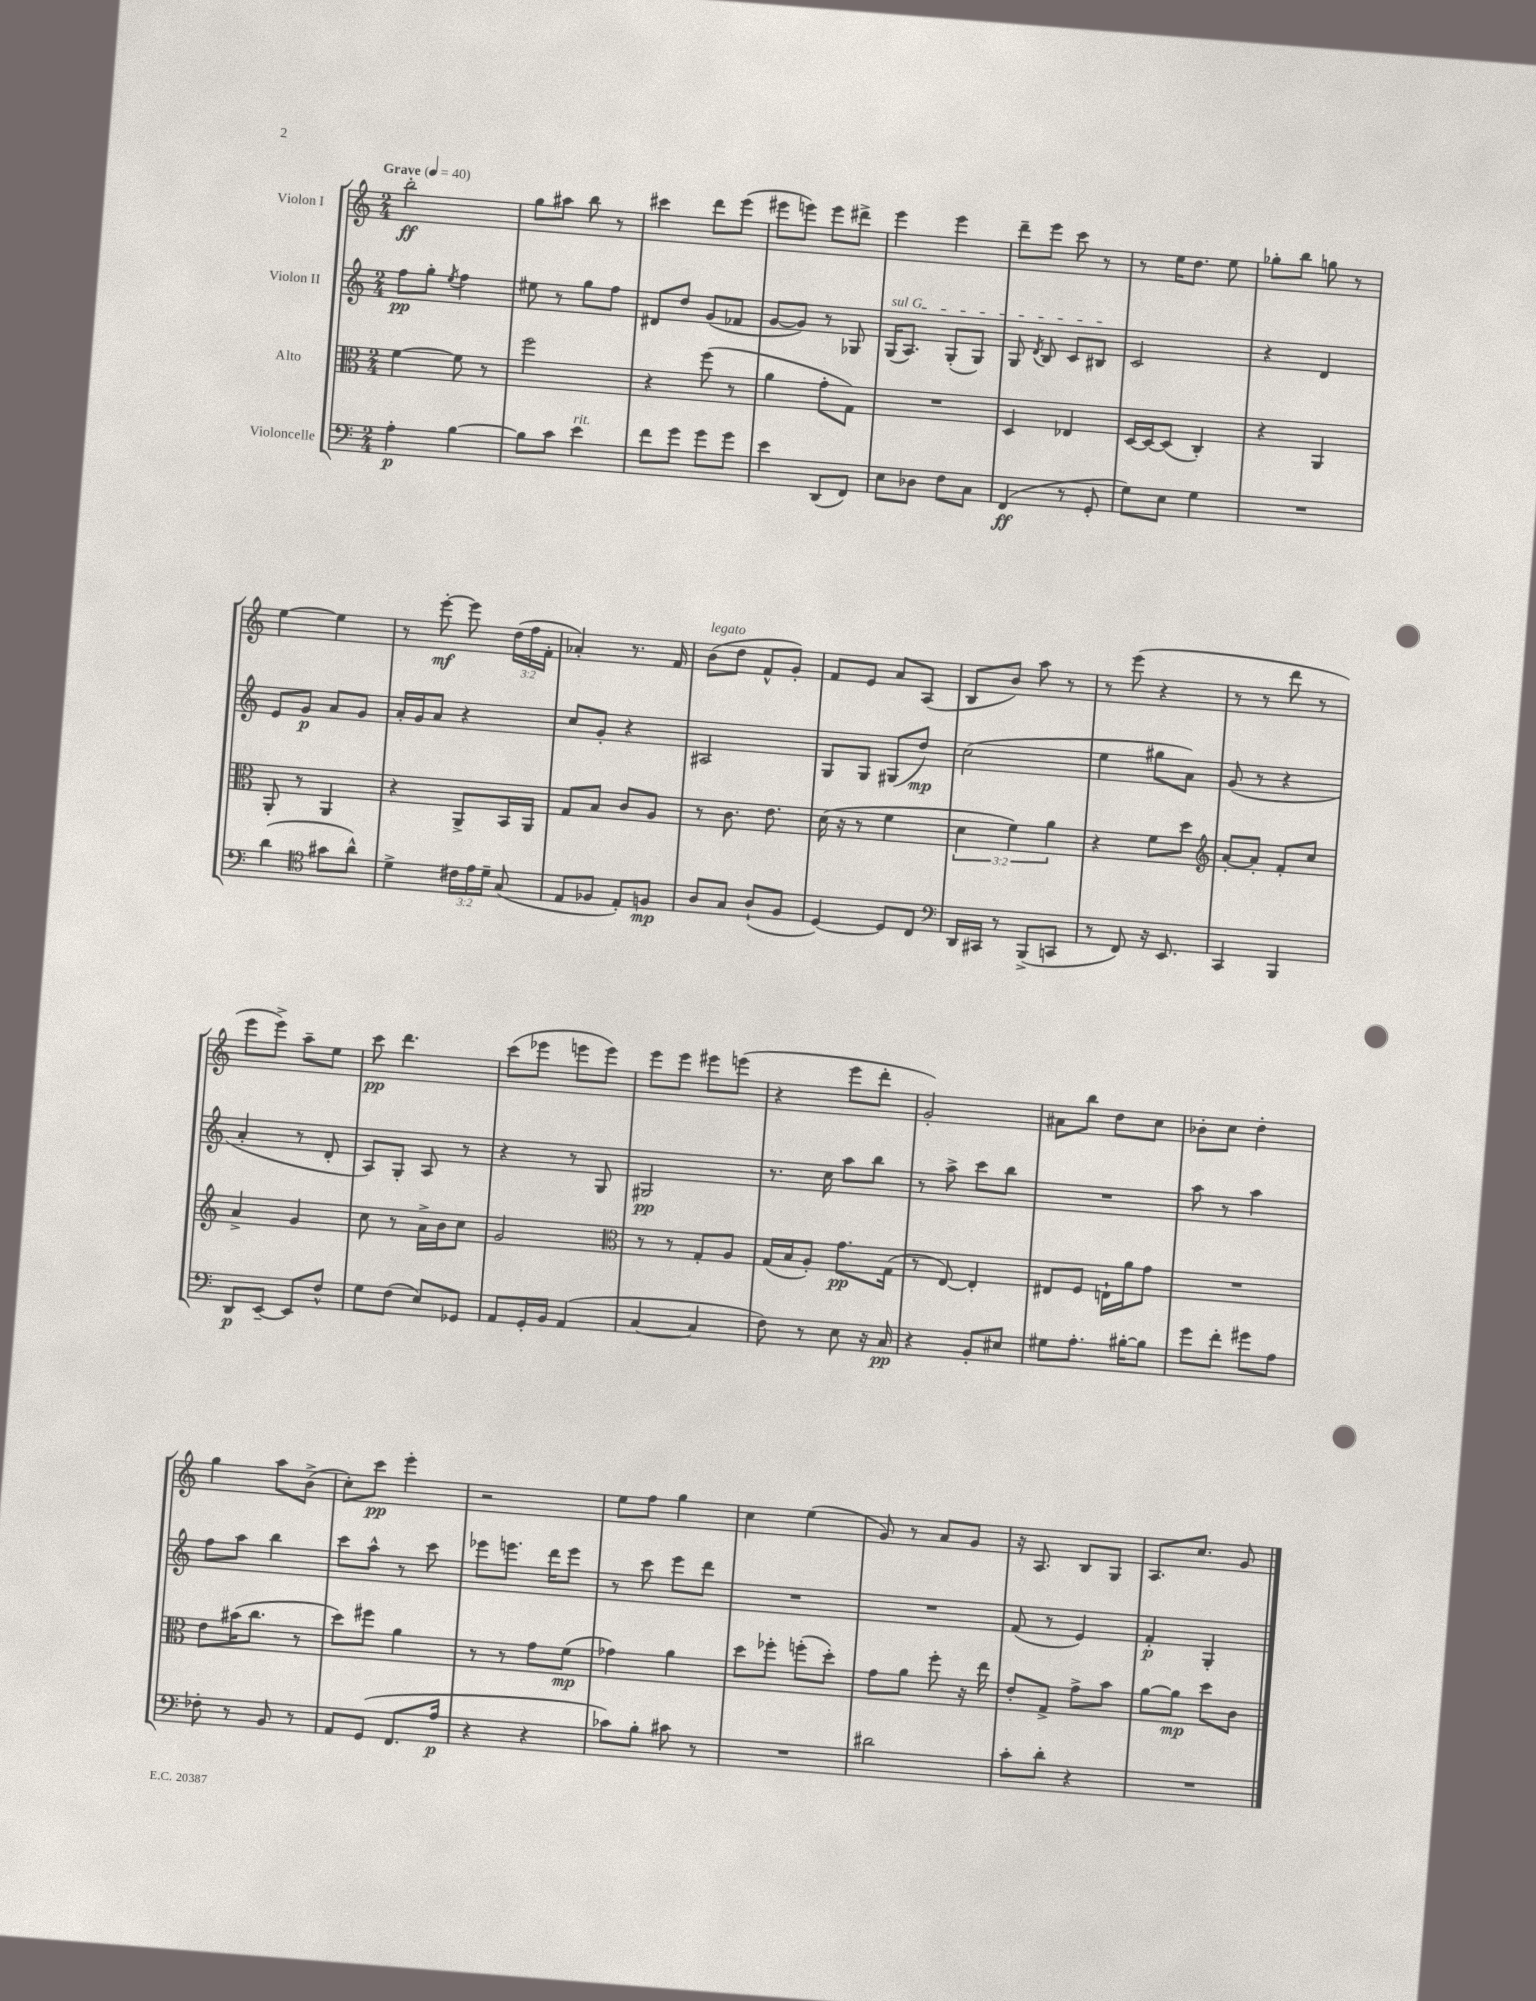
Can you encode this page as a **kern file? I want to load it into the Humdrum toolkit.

**kern	**kern	**kern	**kern
*staff4	*staff3	*staff2	*staff1
*clefF4	*clefC3	*clefG2	*clefG2
*k[]	*k[]	*k[]	*k[]
*M2/4	*M2/4	*M2/4	*M2/4
*MM40	*MM40	*MM40	*MM40
4A'	[4f	8ff	2bb'
.	.	8gg'	.
.	.	8qee	.
[4B	8f]	4ff	.
.	8r	.	.
=	=	=	=
8B]	2ff	8ee#	8gg
8c	.	8r	8aa#
4e	.	8gg	8bb
.	.	8ff	8r
=	=	=	=
8f	4r	8d#	4ccc#
8g	.	8dd	.
8g	(8ff	(8g	8ddd
8g	8r	8f-	(8eee
=	=	=	=
4e	4a	[8g	8eee#
.	.	8g])	8eee)
(8DD	8g'	8r	8eee
8FF)	8G)	8G-	8ddd#^
=	=	=	=
8E	2r	(16G	4eee
.	.	8.A)	.
8D-	.	.	.
8F	.	(8G'	4eee
8C	.	8G)	.
=	=	=	=
(4FF	4D	8G	8ddd~
.	.	8qd	.
.	.	8B	8eee
8r	4E-	8c	8ccc
8GG'	.	8B#	8r
=	=	=	=
8G)	[16D	2c	8r
.	16D_	.	.
8E	(8D]	.	16ee
.	.	.	8.dd
4G	4C')	.	.
.	.	.	8ee
=	=	=	=
2r	4r	4r	8gg-'
.	.	.	8bb
.	4AA	4d	8gg
.	.	.	8r
=	=	=	=
(4d	8AA'	8e	[4ee
.	8r	8g	.
*clefC4	*	*	*
8g#	4AA	8a	4ee]
8a^^)	.	8g	.
=	=	=	=
4d^	4r	16a'	8r
.	.	16g	.
.	.	8a	[8eee'
24c#	8AA^	4r	8eee]
24e	.	.	.
24d~	.	.	.
(8G	16BB	.	(24dd
.	.	.	24ff
.	16AA	.	.
.	.	.	24f'
=	=	=	=
8E	8G	8cc	4a-')
8F-	8B	8g'	.
8E')	8c	4r	8.r
8F	8A	.	.
.	.	.	16f
=	=	=	=
8A	8r	2A#	(8b
8G	8.c	.	8dd
(8A`	.	.	8f^^
.	8.e	.	.
8F	.	.	8g')
=	=	=	=
[4D)	(16d	8G	8f
.	16r	.	.
.	8r	8G	8e
8D]	4f	(8G#	8a
8C	.	8dd)	(8A
=	=	=	=
*clefF4	*	*	*
16DD	6d	(2cc	8B
16CC#	.	.	.
8r	.	.	8b)
.	6f)	.	.
(8BBB^	.	.	8aa
.	6a	.	.
8CC	.	.	8r
=	=	=	=
8r	4r	4ee	8r
8FF)	.	.	(8eee
16r	8f	8gg#	4r
8.EE	.	.	.
.	8dd	8a)	.
=	=	=	=
*	*clefG2	*	*
4CC	[8a'	(8g	8r
.	8a']	8r	8r
4BBB	8f'	4r	8ddd
.	8cc	.	8r
=	=	=	=
8DD	4a^	4a'	8eee
[8EE~	.	.	8eee^)
8EE]	4g	8r	8aa~
8F^^	.	8d'	8ee
=	=	=	=
8G	8cc	8A)	8ccc
(8F	8r	8G'	4.ddd
8E)	16a^	8A	.
.	16b	.	.
8GG-	8cc	8r	.
=	=	=	=
8AA	2g	4r	(8ccc
16GG'	.	.	8eee-
16BB	.	.	.
(4AA	.	8r	8eee
.	.	8G	8eee)
=	=	=	=
*	*clefC3	*	*
[4C	8r	2G#	8eee
.	8r	.	8eee
4C]	8G'	.	8eee#
.	8A	.	(8eee
=	=	=	=
8F)	(16G	8.r	4r
.	16B	.	.
8r	8A')	.	.
.	.	16cc	.
8E	8.g	8aa	8eee
16r	.	8bb	8ddd'
16C	(16G	.	.
=	=	=	=
4r	8r	8r	2g')
.	[8E)	8aa^	.
8BB'	4E']	8ccc	.
8E#	.	8bb	.
=	=	=	=
8G#	8E#	2r	8a#
8.A'	8F	.	8bb
.	16E`	.	8dd
[16B#'	16a	.	.
8B#]	8g	.	8cc
=	=	=	=
8g	2r	8aa	8b-'
8f'	.	8r	8cc
8g#	.	4aa	4dd'
8A	.	.	.
=	=	=	=
8F-'	8e	8ff	4gg
8r	(16b#	8aa	.
.	8.cc	.	.
8BB	.	4bb	8aa
8r	8r	.	(8b^
=	=	=	=
8AA	8dd)	8ccc	8cc')
(8GG	8ff#	8aa^^	8ccc
8.FF	4a	8r	4eee'
.	.	8ccc	.
16A	.	.	.
=	=	=	=
4r	8r	8eee-	2r
.	8r	8.eee	.
4r	8g	.	.
.	.	16ddd	.
.	(8f	8eee	.
=	=	=	=
8c-)	4g-)	8r	8ee
8B'	.	8ccc	8ff
8c#	4a	8eee	4gg
8r	.	8ddd	.
=	=	=	=
2r	8dd	2r	4cc
.	8ff-'	.	.
.	(8ff'	.	(4ee
.	8dd')	.	.
=	=	=	=
2d#	8g	2r	8g)
.	8a	.	8r
.	8ff'	.	8a
.	16r	.	8g
.	16ee	.	.
=	=	=	=
8c'	8e'	(8f	16r
.	.	.	8.A
8d'	8G^	8r	.
4r	8g^	4e)	8B
.	8b	.	8G
=	=	=	=
2r	[8a	4f'	8.A
.	8a]	.	.
.	.	.	8.cc
.	8dd	4G'	.
.	8c	.	8g
==	==	==	==
*-	*-	*-	*-
